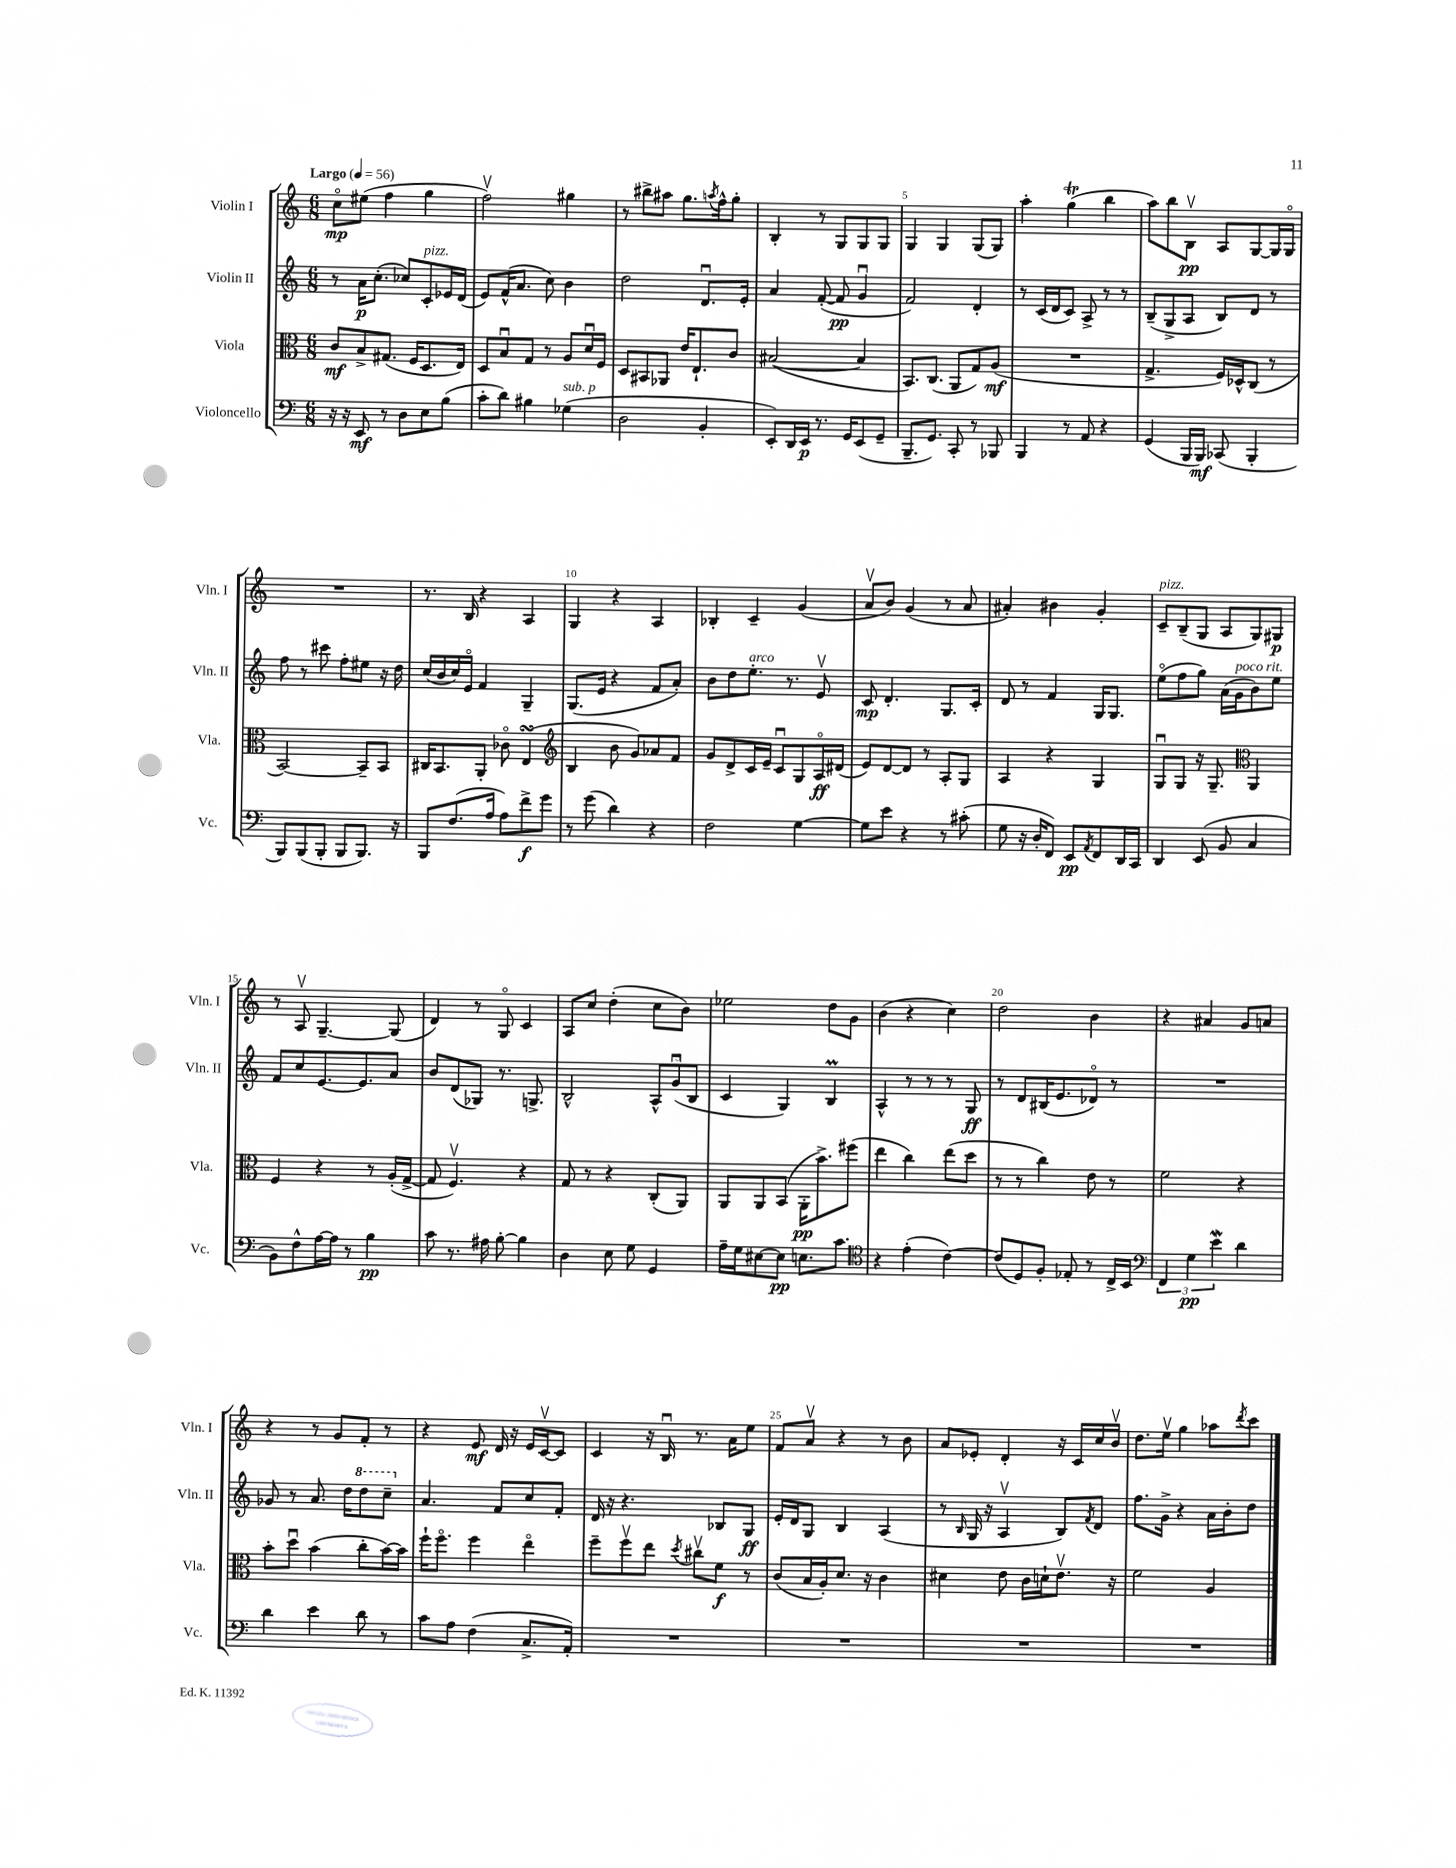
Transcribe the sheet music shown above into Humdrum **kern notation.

**kern	**dynam	**kern	**dynam	**kern	**dynam	**kern	**dynam
*part4	*part4	*part3	*part3	*part2	*part2	*part1	*part1
*staff4	*staff4	*staff3	*staff3	*staff2	*staff2	*staff1	*staff1
*I"Violoncello	*	*I"Viola	*	*I"Violin II	*	*I"Violin I	*
*I'Vc.	*	*I'Vla.	*	*I'Vln. II	*	*I'Vln. I	*
*clefF4	*	*clefC3	*	*clefG2	*	*clefG2	*
*k[]	*	*k[]	*	*k[]	*	*k[]	*
*M6/8	*	*M6/8	*	*M6/8	*	*M6/8	*
*MM56	*	*MM56	*	*MM56	*	*MM56	*
=1	=1	=1	=1	=1	=1	=1	=1
!	!	!	!	!	!	!LO:TX:a:B:t=Largo	!
16r	.	8c/L	mf	8r	.	8cc\L	mp
16r	.	.	.	.	.	.	.
8EE/	mf	8B^/	.	16a\KL	p	(8ee#X\J	.
.	.	.	.	(8.cc'\J	.	.	.
8r	.	(8.G#X/J	.	.	.	4ff\	.
8D\L	.	.	.	8cc-X/L)	.	.	.
.	.	16F/KL	.	.	.	.	.
!	!	!	!	!LO:TX:a:i:t=pizz.	!	!	!
8E\	.	8.D/	.	8c'/	.	4gg\	.
(8B\J	.	.	.	16e-X/L	.	.	.
.	.	16E/Jk)	.	(16d/JJ	.	.	.
=2	=2	=2	=2	=2	=2	=2	=2
8c'\L	.	8D/L	.	8e/L)	.	2ffv\)	.
8d\J)	.	8Bu/	.	(16f^^/K	.	.	.
.	.	.	.	8.a/J	.	.	.
4B#X\	.	8G/J	.	.	.	.	.
.	.	8r	.	8cc\)	.	.	.
!LO:TX:a:i:t=sub. p	!	!	!	!	!	!	!
(4G-X\	.	8A/L	.	4b\	.	4gg#X\	.
.	.	16du/L	.	.	.	.	.
.	.	16F/JJ	.	.	.	.	.
=3	=3	=3	=3	=3	=3	=3	=3
2D\	.	8D/L	.	2dd\	.	8r	.
.	.	8BB#X/	.	.	.	8bb#X^\L	.
.	.	8AA-X/J	.	.	.	8aa#X\J	.
.	.	16e/KL	.	.	.	8.gg\L	.
.	.	8.E`/	.	.	.	.	.
4BB'/	.	.	.	8.du/L	.	.	.
.	.	.	.	.	.	8qaan/	.
.	.	.	.	.	.	16ff^^\k	.
.	.	8c/J	.	.	.	8gg'\J	.
.	.	.	.	16e'/Jk	.	.	.
=4	=4	=4	=4	=4	=4	=4	=4
8EE'/L)	.	([2B#X/	.	4a/	.	4B'/	.
16DD/L	.	.	.	.	.	.	.
16EE/JJ	p	.	.	.	.	.	.
8.r	.	.	.	([8f'/	.	8r	.
.	.	.	.	8f/]	pp	8G/L	.
16GG/KL	.	.	.	.	.	.	.
(8EE/	.	4B#/]	.	4gu/	.	8G/	.
8GG~/J	.	.	.	.	.	8G/J	.
=5	=5	=5	=5	=5	=5	=5	=5
8.BBB~/L	.	8.BB/L)	.	2f/)	.	4G/	.
8.GG/J)	.	(8.C/J	.	.	.	.	.
.	.	.	.	.	.	4G/	.
8CC'/	.	8AA/L	.	.	.	.	.
8r	.	8G/)	.	4d'/	.	(8G/L	.
8BBB-X/	.	(8A/J	mf	.	.	8G/J)	.
=6	=6	=6	=6	=6	=6	=6	=6
4BBB/	.	2.r	.	8r	.	4aa'\	.
.	.	.	.	(16c/LL	.	.	.
.	.	.	.	16d/J	.	.	.
8r	.	.	.	8c/J)	.	(4ggT\	.
8AA/	.	.	.	8A^/	.	.	.
4r	.	.	.	8r	.	4bb\	.
.	.	.	.	8r	.	.	.
=7	=7	=7	=7	=7	=7	=7	=7
(4GG/	.	4.G^/	.	(8B~/L	.	8aa\L)	.
.	.	.	.	8G^/	.	8bb\	.
16BBB/LL	.	.	.	8A/J	.	8Bv\J	pp
16BBB/JJ)	mf	.	.	.	.	.	.
(8CC-X/	.	16F/LL)	.	8B/L)	.	8A/L	.
.	.	16D-X^^/J	.	.	.	.	.
4BBB'/	.	(8C/J	.	8d/J	.	[8G/	.
.	.	8r	.	8r	.	16G/L]	.
.	.	.	.	.	.	16G/JJ	.
!!LO:LB:g=z
=8	=8	=8	=8	=8	=8	=8	=8
8BBB/L)	.	[2BB/)	.	8ff\	.	2.r	.
(8BBB/	.	.	.	8r	.	.	.
8BBB'/J	.	.	.	8ccc#X\	.	.	.
8BBB/L	.	.	.	8ff'\L	.	.	.
8.BBB/J)	.	8BB~/L]	.	8ee#X\J	.	.	.
.	.	8BB/J	.	16r	.	.	.
16r	.	.	.	16dd\	.	.	.
=9	=9	=9	=9	=9	=9	=9	=9
8BBB/L	.	16C#X/KL	.	(16cc/LL	.	8.r	.
.	.	8.BB/	.	16b/	.	.	.
(8.F/	.	.	.	16cc/)	.	.	.
.	.	.	.	16e/JJ	.	16B/	.
.	.	8AA'/J	.	4f/	.	4r	.
16A/Jk	.	.	.	.	.	.	.
8A\L)	.	8c-X\	.	.	.	.	.
8f^\	f	(4EsSsS/	.	4G~/	.	4A/	.
8g\J	.	.	.	.	.	.	.
=10	=10	=10	=10	=10	=10	=10	=10
*	*	*clefG2	*	*	*	*	*
8r	.	4B/	.	(8.G/L	.	4G/	.
(8g\	.	.	.	.	.	.	.
.	.	.	.	16e/Jk	.	.	.
4d\)	.	8b\	.	4r	.	4r	.
.	.	8g/L)	.	.	.	.	.
4r	.	8a-X/	.	8f/L	.	4A/	.
.	.	8f/J	.	8a'/J)	.	.	.
=11	=11	=11	=11	=11	=11	=11	=11
2F\	.	8g/L	.	8b\L	.	4B-X'/	.
.	.	8d^/	.	8dd\	.	.	.
!	!	!	!	!LO:TX:a:i:t=arco	!	!	!
.	.	16c/L	.	8.ee'\J	.	4c~/	.
.	.	16e~/JJ	.	.	.	.	.
.	.	8cu/L	.	.	.	.	.
.	.	.	.	8.r	.	.	.
[4G\	.	8G/	.	.	.	(4g/	.
.	.	16A/L	ff	8ev/	.	.	.
.	.	(16d#X/JJ	.	.	.	.	.
=12	=12	=12	=12	=12	=12	=12	=12
8G\L]	.	8e/L)	.	8c/	mp	8av/L	.
8e\J	.	[8d/	.	4.d'/	.	8b/J)	.
4r	.	8d/J]	.	.	.	(4g/	.
.	.	8r	.	.	.	.	.
8r	.	8A'/L	.	8.G/L	.	8r	.
(8c#X'\	.	8G/J	.	.	.	8a/	.
.	.	.	.	16c'/Jk	.	.	.
=13	=13	=13	=13	=13	=13	=13	=13
8G\	.	4A/	.	8d/	.	4a#X'/)	.
16r	.	.	.	8r	.	.	.
16D'/KL	.	.	.	.	.	.	.
8FF/J)	.	4r	.	4f/	.	4b#X\	.
8EE/L	pp	.	.	.	.	.	.
8qAA/	.	.	.	.	.	.	.
8FF/	.	4G/	.	16G/KL	.	4g'/	.
.	.	.	.	8.G/J	.	.	.
16DD/L	.	.	.	.	.	.	.
16CC/JJ	.	.	.	.	.	.	.
=14	=14	=14	=14	=14	=14	=14	=14
!	!	!	!	!	!	!LO:TX:a:i:t=pizz.	!
4DD/	.	8Gu/L	.	(8ee\L	.	8c~/L	.
.	.	8G/J	.	8ff\	.	(8B~/	.
(8EE/	.	16r	.	8gg\J)	.	8G/J	.
.	.	8.G~/	.	.	.	.	.
8BB/	.	.	.	(16a\LL	.	8A/L	.
!	!	!	!	!LO:TX:a:i:t=poco rit.	!	!	!
.	.	.	.	16g\J	.	.	.
*	*	*clefC3	*	*	*	*	*
4C/	.	4AA/	.	8b\)	.	8G/)	.
.	.	.	.	8ee\J	.	8G#X/J	p
!!LO:LB:g=z
=15	=15	=15	=15	=15	=15	=15	=15
8BB\L)	.	4F/	.	8f/L	.	8r	.
8F^^\	.	.	.	8cc/	.	8Av/	.
[16A\L	.	4r	.	[8.e/	.	[4.G~/	.
16A\JJ]	.	.	.	.	.	.	.
8r	.	.	.	.	.	.	.
.	.	.	.	8.e/]	.	.	.
4B\	pp	8r	.	.	.	.	.
.	.	(16A'/LL	.	8a/J	.	(8G/]	.
.	.	[16G^/JJ	.	.	.	.	.
=16	=16	=16	=16	=16	=16	=16	=16
8c\	.	8G/]	.	8b/L	.	4d/)	.
8.r	.	4.Fv/)	.	(8d/	.	.	.
.	.	.	.	8G-X/J)	.	8r	.
16A#X\	.	.	.	.	.	.	.
[8B'\	.	.	.	8.r	.	8G/	.
4B\]	.	4r	.	.	.	4c/	.
.	.	.	.	8.Gn^/	.	.	.
=17	=17	=17	=17	=17	=17	=17	=17
4D\	.	8G/	.	2B^^/	.	8A/L	.
.	.	8r	.	.	.	8cc/J	.
8E\	.	4r	.	.	.	(4dd'\	.
8G\	.	.	.	.	.	.	.
4GG/	.	(8C'/L	.	12A^^/L	.	8cc\L	.
.	.	.	.	(12gu/	.	.	.
.	.	8AA/J)	.	.	.	8b\J)	.
.	.	.	.	12B/J	.	.	.
=18	=18	=18	=18	=18	=18	=18	=18
16A~\LL	.	8AA/L	.	4c/	.	2ee-X\	.
16G\J	.	.	.	.	.	.	.
[8E#X\	.	8AA/	.	.	.	.	.
8E#\J]	pp	(8BB/J	.	4G/)	.	.	.
8.En\L	.	16AA'\KL	pp	.	.	.	.
.	.	8.b^\)	.	.	.	.	.
.	.	.	.	4Bm/	.	8dd\L	.
8.c\J	.	.	.	.	.	.	.
.	.	(8ff#X\J	.	.	.	8g\J	.
=19	=19	=19	=19	=19	=19	=19	=19
*clefC4	*	*	*	*	*	*	*
4r	.	4ee\	.	4A^^/	.	(4b\	.
(4e'\	.	4cc\)	.	8r	.	4r	.
.	.	.	.	8r	.	.	.
[4c\)	.	(8ee\L	.	8r	.	4cc\)	.
.	.	8dd\J	.	8G/	ff	.	.
=20	=20	=20	=20	=20	=20	=20	=20
(8c/L]	.	8r	.	8r	.	2dd\	.
8D/)	.	8r	.	8d/L	.	.	.
8F'/J	.	4cc\)	.	(16B#X/K	.	.	.
.	.	.	.	8.e/	.	.	.
8E-X'/	.	.	.	.	.	.	.
8r	.	8e\	.	8d-X/J)	.	4b\	.
16C^/LL	.	8r	.	8r	.	.	.
16BB/JJ	.	.	.	.	.	.	.
=21	=21	=21	=21	=21	=21	=21	=21
*clefF4	*	*	*	*	*	*	*
6FF/	.	2f\	.	2.r	.	4r	.
6G\	pp	.	.	.	.	.	.
.	.	.	.	.	.	4a#X/	.
6eW\	.	.	.	.	.	.	.
4d\	.	4r	.	.	.	8g/L	.
.	.	.	.	.	.	8an/J	.
!!LO:LB:g=z
=22	=22	=22	=22	=22	=22	=22	=22
4d\	.	8b'\L	.	8g-X/	.	4r	.
.	.	8ddu\J	.	8r	.	.	.
4e\	.	(4b\	.	8.a/	.	8r	.
.	.	.	.	.	.	8g/L	.
.	.	.	.	16dd\KL	.	.	.
*	*	*	*	*8va	*	*	*
8d\	.	8cc'\L	.	8ddd\	.	8f'/J	.
8r	.	[16b\L)	.	8ccc~\J	.	8r	.
.	.	16b\JJ]	.	.	.	.	.
=23	=23	=23	=23	=23	=23	=23	=23
*	*	*	*	*X8va	*	*	*
8c\L	.	16ff`\KL	.	4.a/	.	4r	.
.	.	8.ff\J	.	.	.	.	.
8A\J	.	.	.	.	.	.	.
(4F\	.	4ff\	.	.	.	8e/	mf
.	.	.	.	8f/L	.	16d/	.
.	.	.	.	.	.	16r	.
8.C^/L	.	4ee\	.	8cc/	.	16e/LL	.
.	.	.	.	.	.	[16cv/J	.
.	.	.	.	8f'/J	.	8c/J]	.
16AA'/Jk)	.	.	.	.	.	.	.
=24	=24	=24	=24	=24	=24	=24	=24
2.r	.	8ff~\L	.	16d/	.	4c/	.
.	.	.	.	16r	.	.	.
.	.	8ffv\	.	4.r	.	.	.
.	.	8ee\J	.	.	.	16r	.
.	.	.	.	.	.	16Bu/	.
.	.	8qdd/	.	.	.	.	.
.	.	8cc#Xv\L	.	.	.	8.r	.
.	.	8f\J	f	8B-X/L	.	.	.
.	.	.	.	.	.	16a\KL	.
.	.	8r	.	8G/J	ff	8ee\J	.
=25	=25	=25	=25	=25	=25	=25	=25
2.r	.	(8c/L	.	16e'/LL	.	8f/L	.
.	.	.	.	16d/J	.	.	.
.	.	16B/L	.	8G/J	.	8av/J	.
.	.	16A'/J)	.	.	.	.	.
.	.	8.d/J	.	4B/	.	4r	.
.	.	16r	.	.	.	.	.
.	.	4c\	.	(4A/	.	8r	.
.	.	.	.	.	.	8b\	.
=26	=26	=26	=26	=26	=26	=26	=26
2.r	.	4d#X\	.	8r	.	8a/L	.
.	.	.	.	16qqB/	.	.	.
.	.	.	.	16G/	.	8e-X'/J	.
.	.	.	.	16r	.	.	.
.	.	8e\	.	4Av/	.	4d'/	.
.	.	16c\LL	.	.	.	.	.
.	.	16dn`\J	.	.	.	.	.
.	.	8.ev\J	.	8B/L)	.	16r	.
.	.	.	.	.	.	16c/LL	.
.	.	.	.	8qf/	.	.	.
.	.	.	.	8d/J	.	16cc/	.
.	.	16r	.	.	.	16bv/JJ	.
=27	=27	=27	=27	=27	=27	=27	=27
2.r	.	2f\	.	8.ff\L	.	8.dd\L	.
.	.	.	.	16g^\Jk	.	16eev\Jk	.
.	.	.	.	4r	.	4gg\	.
.	.	4A/	.	16a\LL	.	8aa-X\L	.
.	.	.	.	16b'\J	.	.	.
.	.	.	.	.	.	8qddd/	.
.	.	.	.	8dd\J	.	8ccc\J	.
==	==	==	==	==	==	==	==
*-	*-	*-	*-	*-	*-	*-	*-
